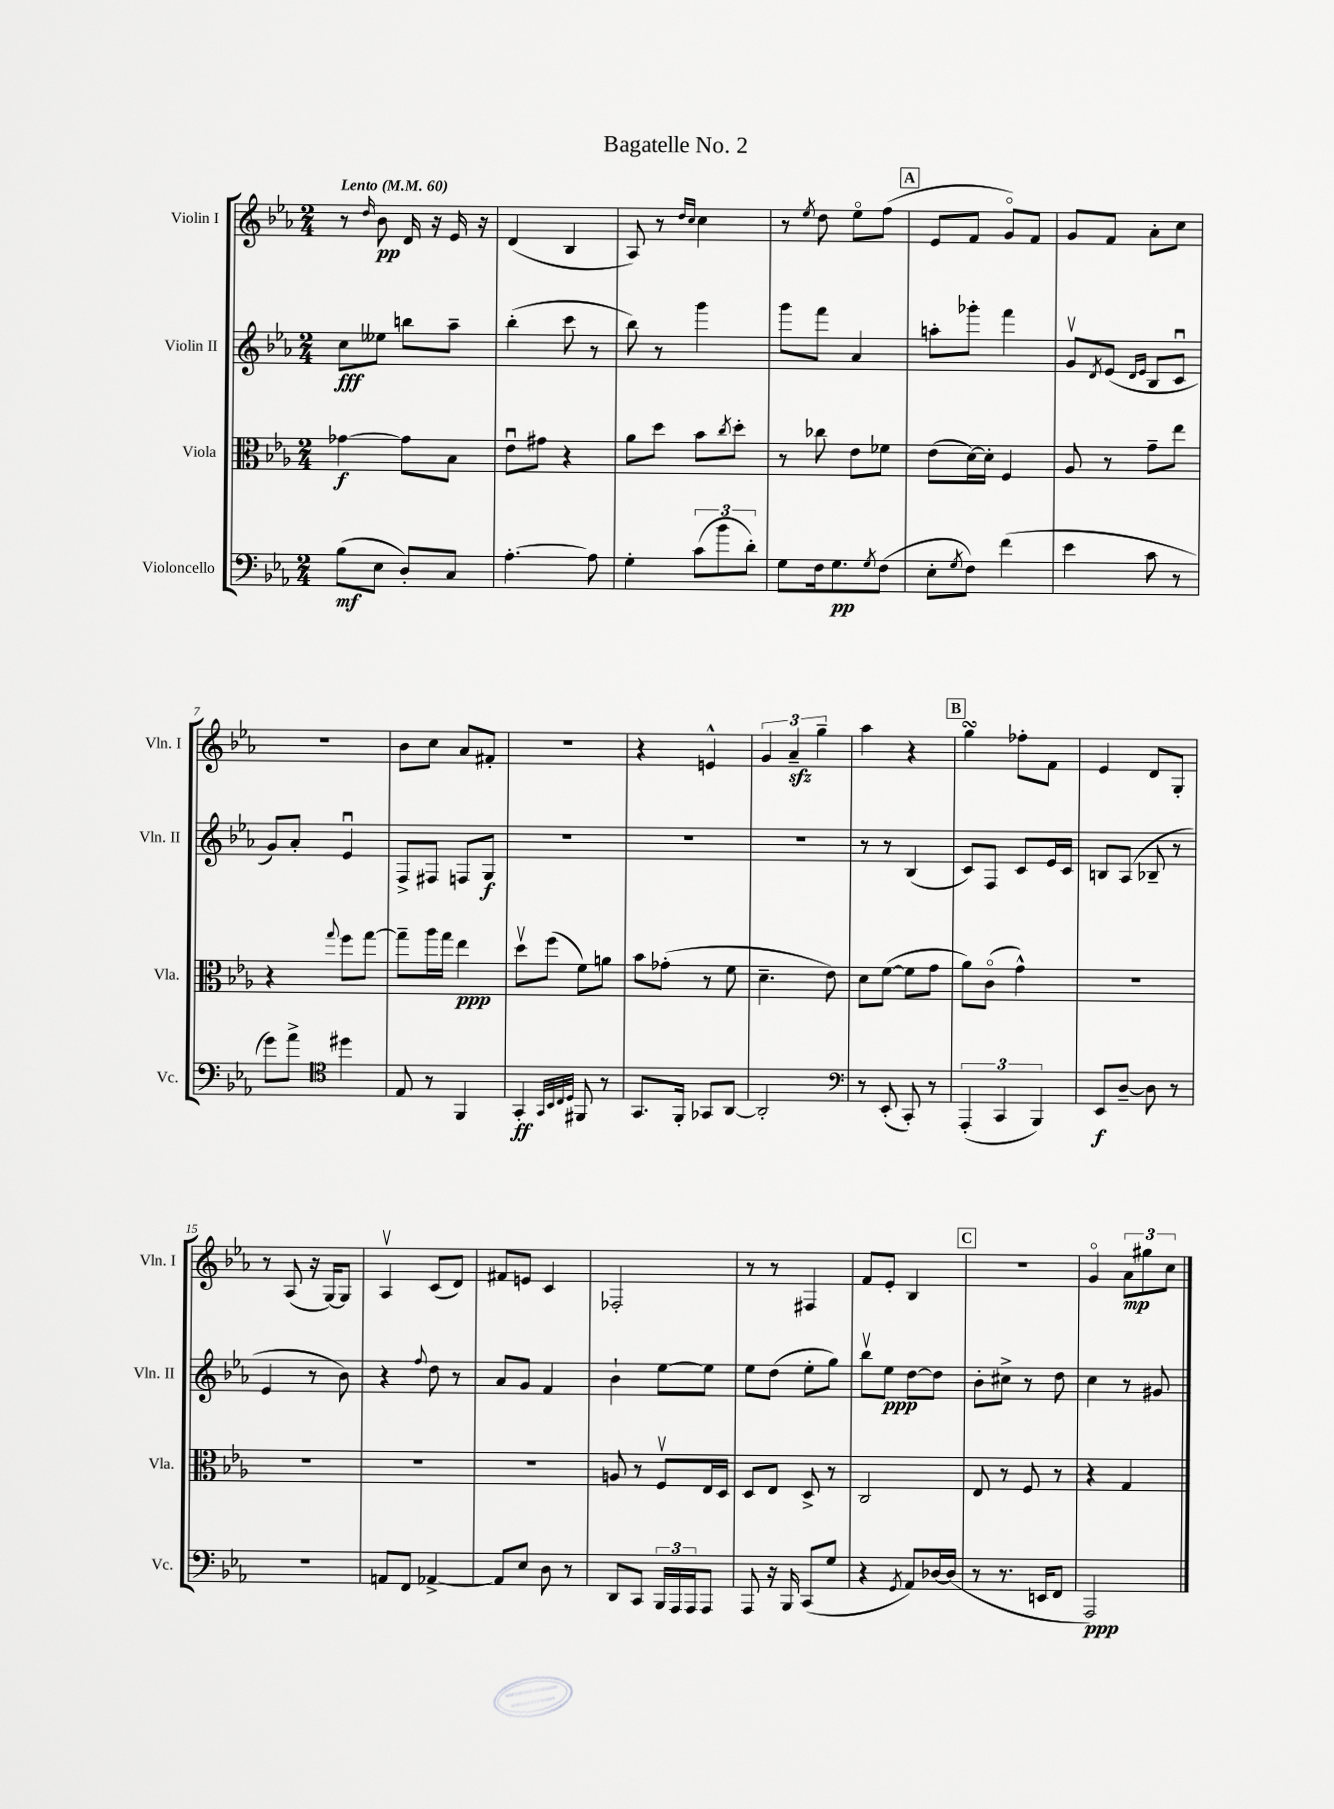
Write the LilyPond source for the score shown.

\header { title = "Bagatelle No. 2" }
<<
\new StaffGroup <<
\new Staff = "s0" \with { instrumentName = "Violin I" shortInstrumentName = "Vln. I" } {
    \clef treble \key ees \major \numericTimeSignature \time 2/4 \tempo "Lento" 4 = 60
    r8 \grace { d''16 } bes'8\pp d'16 r16 ees'16 r16 |
    d'4( bes4 |
    aes8) r8 \grace { d''16 c''16 } c''4 |
    r8 \acciaccatura { ees''8 } d''8 ees''8\flageolet f''8( |
    \mark \markup { \box "A" } ees'8 f'8 g'8\flageolet) f'8 |
    g'8 f'8 aes'8-. c''8 |
    R2 |
    bes'8 c''8 aes'8 fis'8-. |
    R2 |
    r4 e'4-^ |
    \tuplet 3/2 { g'4 aes'4--\sfz g''4-- } |
    aes''4 r4 |
    \mark \markup { \box "B" } g''4\turn fes''8-. f'8 |
    ees'4 d'8 g8-. |
    r8 aes8( r16 g16~) g8 |
    aes4\upbow c'8( d'8) |
    fis'8 e'8 c'4 |
    fes2-. |
    r8 r8 fis4 |
    f'8 ees'8-. bes4 |
    \mark \markup { \box "C" } R2 |
    g'4\flageolet \tuplet 3/2 { aes'8\mp gis''8 c''8 } \bar "|." |
}
\new Staff = "s1" \with { instrumentName = "Violin II" shortInstrumentName = "Vln. II" } {
    \clef treble \key ees \major \numericTimeSignature \time 2/4
    c''8\fff eeses''8 b''8 aes''8-- |
    bes''4-.( c'''8 r8 |
    bes''8) r8 g'''4 |
    g'''8 f'''8 aes'4 |
    \mark \markup { \box "A" } a''8-. ges'''8-. f'''4 |
    g'8\upbow \acciaccatura { d'8 } ees'8( \grace { d'16 ees'16 } bes8 c'8\downbow |
    g'8) aes'8-. ees'4\downbow |
    f8-> fis8 f8 g8\f |
    R2 |
    R2 |
    R2 |
    r8 r8 bes4( |
    \mark \markup { \box "B" } c'8) f8 c'8 ees'16 c'16 |
    b8 aes8( bes8-- r8 |
    ees'4 r8 bes'8) |
    r4 \appoggiatura { f''8 } d''8 r8 |
    aes'8 g'8 f'4 |
    bes'4-! ees''8~ ees''8 |
    ees''8 d''8( ees''8-. g''8) |
    bes''8\upbow ees''8\ppp d''8~ d''8 |
    \mark \markup { \box "C" } bes'8-. cis''8-> r8 d''8 |
    c''4 r8 gis'8 \bar "|." |
}
\new Staff = "s2" \with { instrumentName = "Viola" shortInstrumentName = "Vla." } {
    \clef alto \key ees \major \numericTimeSignature \time 2/4
    ges'4~\f ges'8 bes8 |
    ees'8\downbow gis'8 r4 |
    aes'8 d''8 bes'8 \acciaccatura { c''8 } d''8-. |
    r8 ces''8 ees'8 fes'8 |
    \mark \markup { \box "A" } ees'8( d'16~) d'16-. f4 |
    aes8 r8 g'8-- ees''8 |
    r4 \appoggiatura { g''8 } f''8 g''8~ |
    g''8-- aes''16 g''16 ees''4\ppp |
    d''8\upbow f''8( f'8) a'8 |
    bes'8 ges'8-.( r8 f'8 |
    d'4.-- ees'8) |
    d'8 f'8~( f'8 g'8 |
    \mark \markup { \box "B" } aes'8) c'8\flageolet( g'4-^) |
    R2 |
    R2 |
    R2 |
    R2 |
    a8 r8 f8\upbow ees16 d16 |
    d8 ees8 d8-> r8 |
    c2 |
    \mark \markup { \box "C" } ees8 r8 f8 r8 |
    r4 g4 \bar "|." |
}
\new Staff = "s3" \with { instrumentName = "Violoncello" shortInstrumentName = "Vc." } {
    \clef bass \key ees \major \numericTimeSignature \time 2/4
    bes8\mf( ees8 d8-.) c8 |
    aes4.~-. aes8 |
    g4-. \tuplet 3/2 { c'8( bes'8 d'8-.) } |
    g8 f16 g8.\pp \acciaccatura { g8 } f8( |
    \mark \markup { \box "A" } ees8-. \acciaccatura { g8 } f8) f'4( |
    ees'4 c'8 r8 |
    g'8) aes'8-> \clef tenor dis''4 |
    ees8 r8 f,4 |
    g,4-.\ff \grace { g,32 bes,32 c32 d32 } fis,8 r8 |
    g,8. f,16-. ges,8 aes,8~ |
    aes,2-. |
    \clef bass r8 ees,8-.( c,8-.) r8 |
    \mark \markup { \box "B" } \tuplet 3/2 { aes,,4-.( c,4 bes,,4) } |
    ees,8\f d8~-- d8 r8 |
    R2 |
    a,8 f,8 aes,4~-> |
    aes,8 ees8 d8 r8 |
    d,8 c,8 \tuplet 3/2 { bes,,16 aes,,16 aes,,16 } aes,,8 |
    aes,,8 r16 bes,,16 c,8( g8 |
    r4 \acciaccatura { g,8 } aes,8) des16~ des16( |
    \mark \markup { \box "C" } r8 r8. e,16 f,8 |
    aes,,2\ppp) \bar "|." |
}
>>
>>
